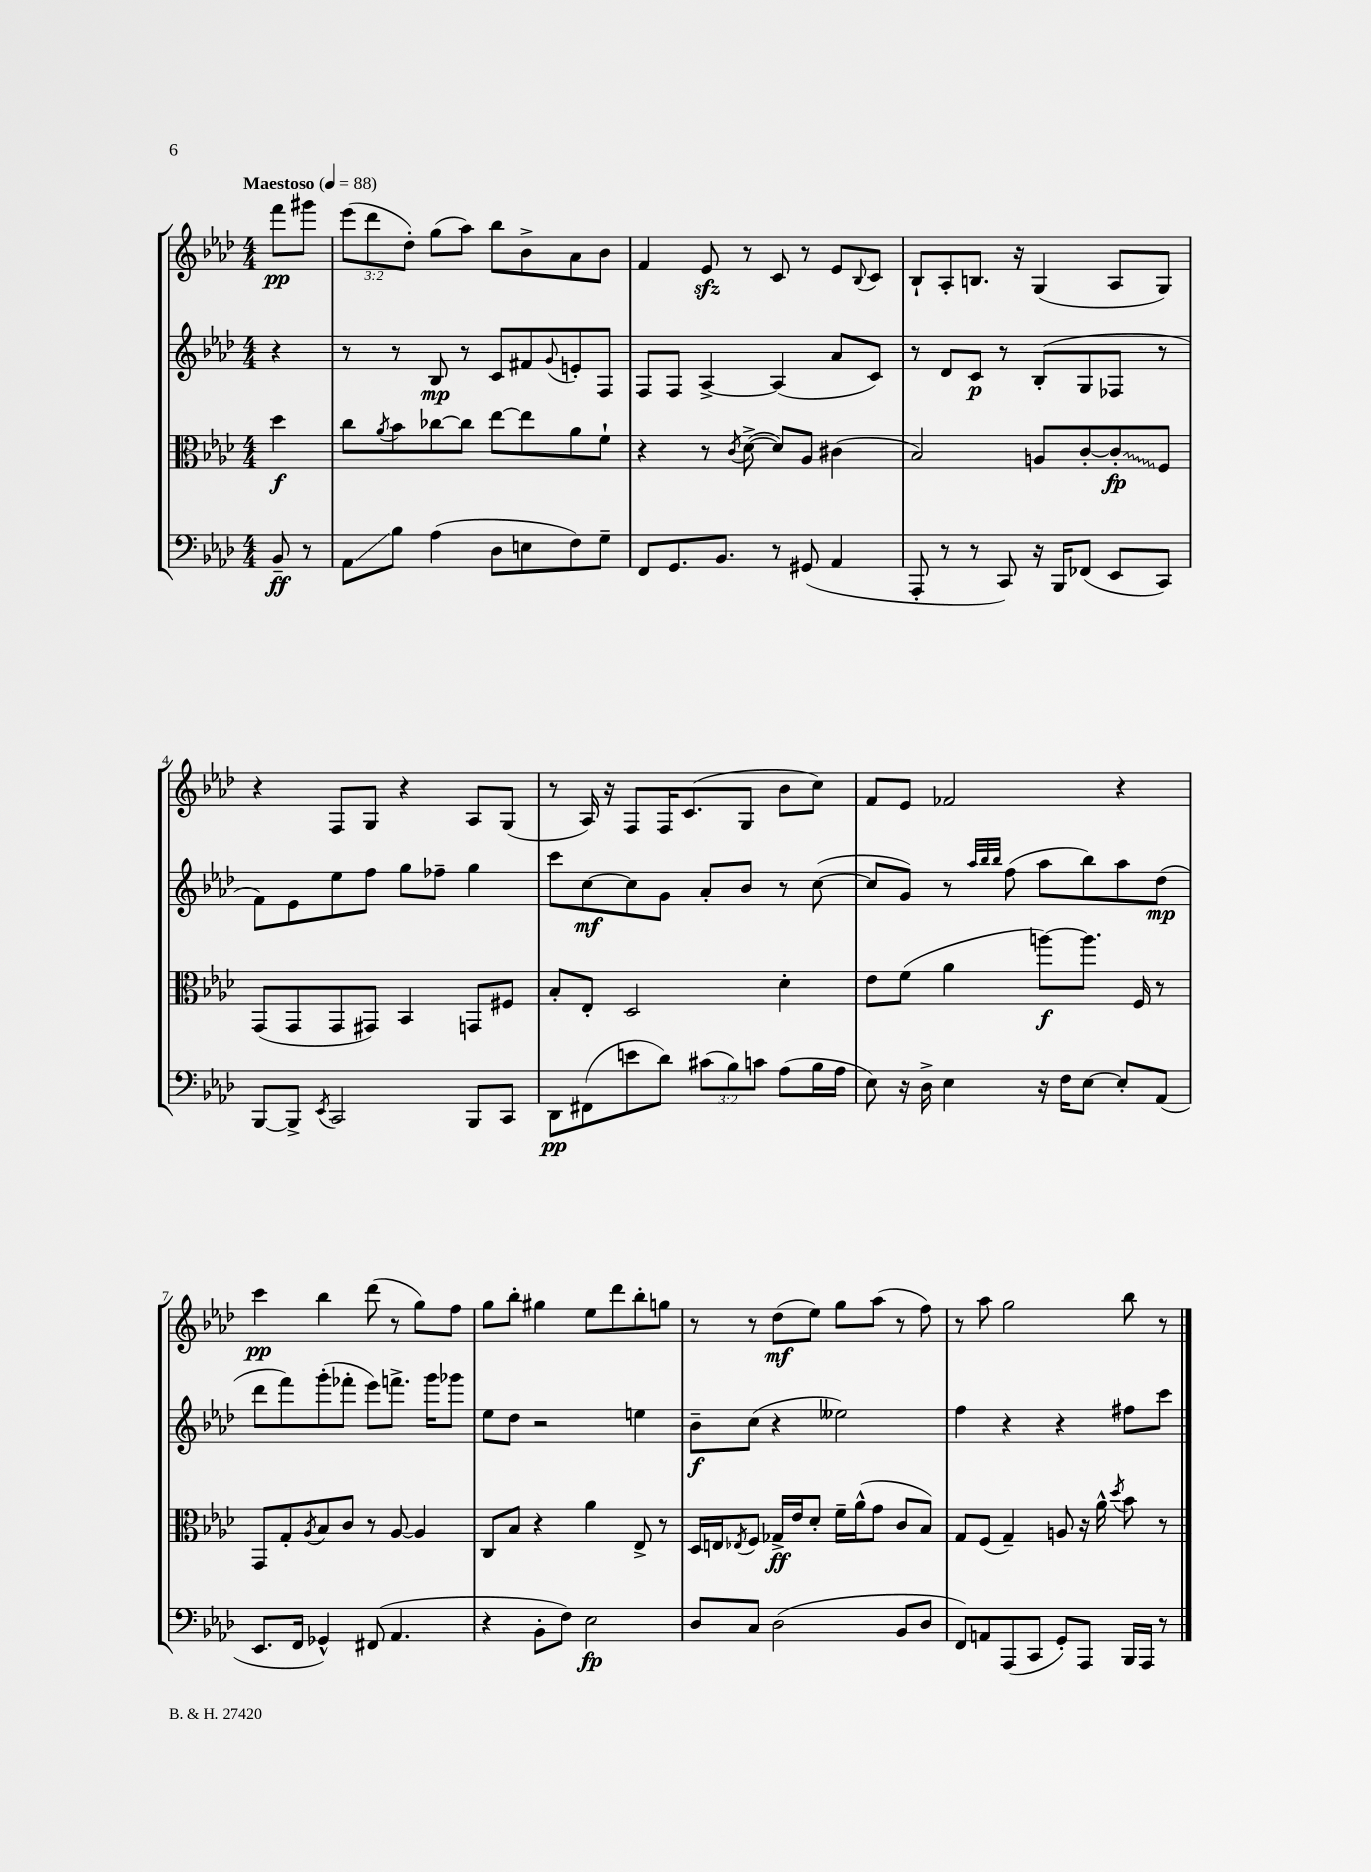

**kern	**kern	**kern	**kern
*staff4	*staff3	*staff2	*staff1
*clefF4	*clefC3	*clefG2	*clefG2
*k[b-e-a-d-]	*k[b-e-a-d-]	*k[b-e-a-d-]	*k[b-e-a-d-]
*M4/4	*M4/4	*M4/4	*M4/4
*MM88	*MM88	*MM88	*MM88
8BB-~	4dd-	4r	8fff
8r	.	.	8ggg#
=	=	=	=
8AA-	8cc	8r	(12eee-
.	.	.	12ddd-
.	8qa-	.	.
8B-	8b-	8r	.
.	.	.	12dd-')
(4A-	[8cc-	8B-	(8gg
.	8cc-]	8r	8aa-)
8D-	[8ee-	8c	8bb-
8E	8ee-]	8f#	8b-^
.	.	8qqg	.
8F)	8a-	8e'	8a-
8G~	8f`	8F	8b-
=	=	=	=
8FF	4r	8F	4f
8.GG	.	8F	.
.	8r	[4A-^	8e-
8.BB-	.	.	.
.	8qc	.	.
.	([8d-^	.	8r
8r	8d-])	(4A-]	8c
(8GG#	8A-	.	8r
4AA-	(4c#	8a-	8e-
.	.	.	8qqB-
.	.	8c)	8c
=	=	=	=
8AAA-'	2B-)	8r	8B-`
8r	.	8d-	8A-'
8r	.	8c	8.B
8CC)	.	8r	.
.	.	.	16r
16r	8A	(8B-'	(4G
16BBB-	.	.	.
(8FF-	[8c'	8G	.
8EE-	8c']	8F-	8A-
8CC)	8F	8r	8G)
=	=	=	=
[8BBB-	(8GG	8f)	4r
8BBB-^]	8GG	8e-	.
8qEE-	.	.	.
2CC	8GG	8ee-	8F
.	8GG#)	8ff	8G
.	4BB-	8gg	4r
.	.	8ff-~	.
8BBB-	8GG	4gg	8A-
8CC	8F#	.	(8G
=	=	=	=
8DD-	8B-'	8ccc	8r
(8FF#	8E-'	[8cc	16A-)
.	.	.	16r
8e	2D-	8cc]	8F
8d-)	.	8g	16F
.	.	.	(8.c
(12c#	.	8a-'	.
12B-)	.	.	.
.	.	8b-	8G
12c	.	.	.
(8A-	4d-'	8r	8b-
16B-	.	([8cc	8cc)
16A-	.	.	.
=	=	=	=
8E-)	8e-	8cc]	8f
16r	(8f	8g)	8e-
16D-^	.	.	.
4E-	4a-	8r	2f-
.	.	32qqaa-	.
.	.	32qqbb-	.
.	.	32qqbb-	.
.	.	(8ff	.
16r	[8aa)	8aa-	.
16F	.	.	.
[8E-	8.aa]	8bb-)	.
8E-']	.	8aa-	4r
.	16F	.	.
(8AA-	8r	(8dd-	.
=	=	=	=
8.EE-	8GG	8ddd-	4ccc
.	8G'	8fff)	.
16FF	.	.	.
.	8qA-	.	.
4GG-^^)	8B-	(8ggg'	4bb-
.	8c	8fff-'	.
(8FF#	8r	8eee-)	(8ddd-
4.AA-	[8A-	8.fff^	8r
.	4A-]	.	8gg)
.	.	16ggg	.
.	.	8ggg-	8ff
=	=	=	=
4r	8C	8ee-	8gg
.	8B-	8dd-	8bb-'
8BB-'	4r	2r	4gg#
8F)	.	.	.
2E-	4a-	.	8ee-
.	.	.	8ddd-
.	8E-^	4ee	8bb-'
.	8r	.	8gg
=	=	=	=
8D-	16D-	8b-~	8r
.	16E	.	.
.	8qE-	.	.
8C	8F	(8cc	8r
(2D-	16G-^	4r	(8dd-
.	16e-	.	.
.	8d-'	.	8ee-)
.	16f~	2ee--)	8gg
.	(16a-^^	.	.
.	8g	.	(8aa-
8BB-	8c	.	8r
8D-	8B-)	.	8ff)
=	=	=	=
8FF)	8G	4ff	8r
8AA	(8F	.	8aa-
(8AAA-	4G~)	4r	2gg
8CC	.	.	.
8GG')	8A	4r	.
8AAA-	16r	.	.
.	16a-^^	.	.
.	8qdd-	.	.
16BBB-	8b-	8ff#	8bb-
16AAA-	.	.	.
8r	8r	8ccc	8r
==	==	==	==
*-	*-	*-	*-
